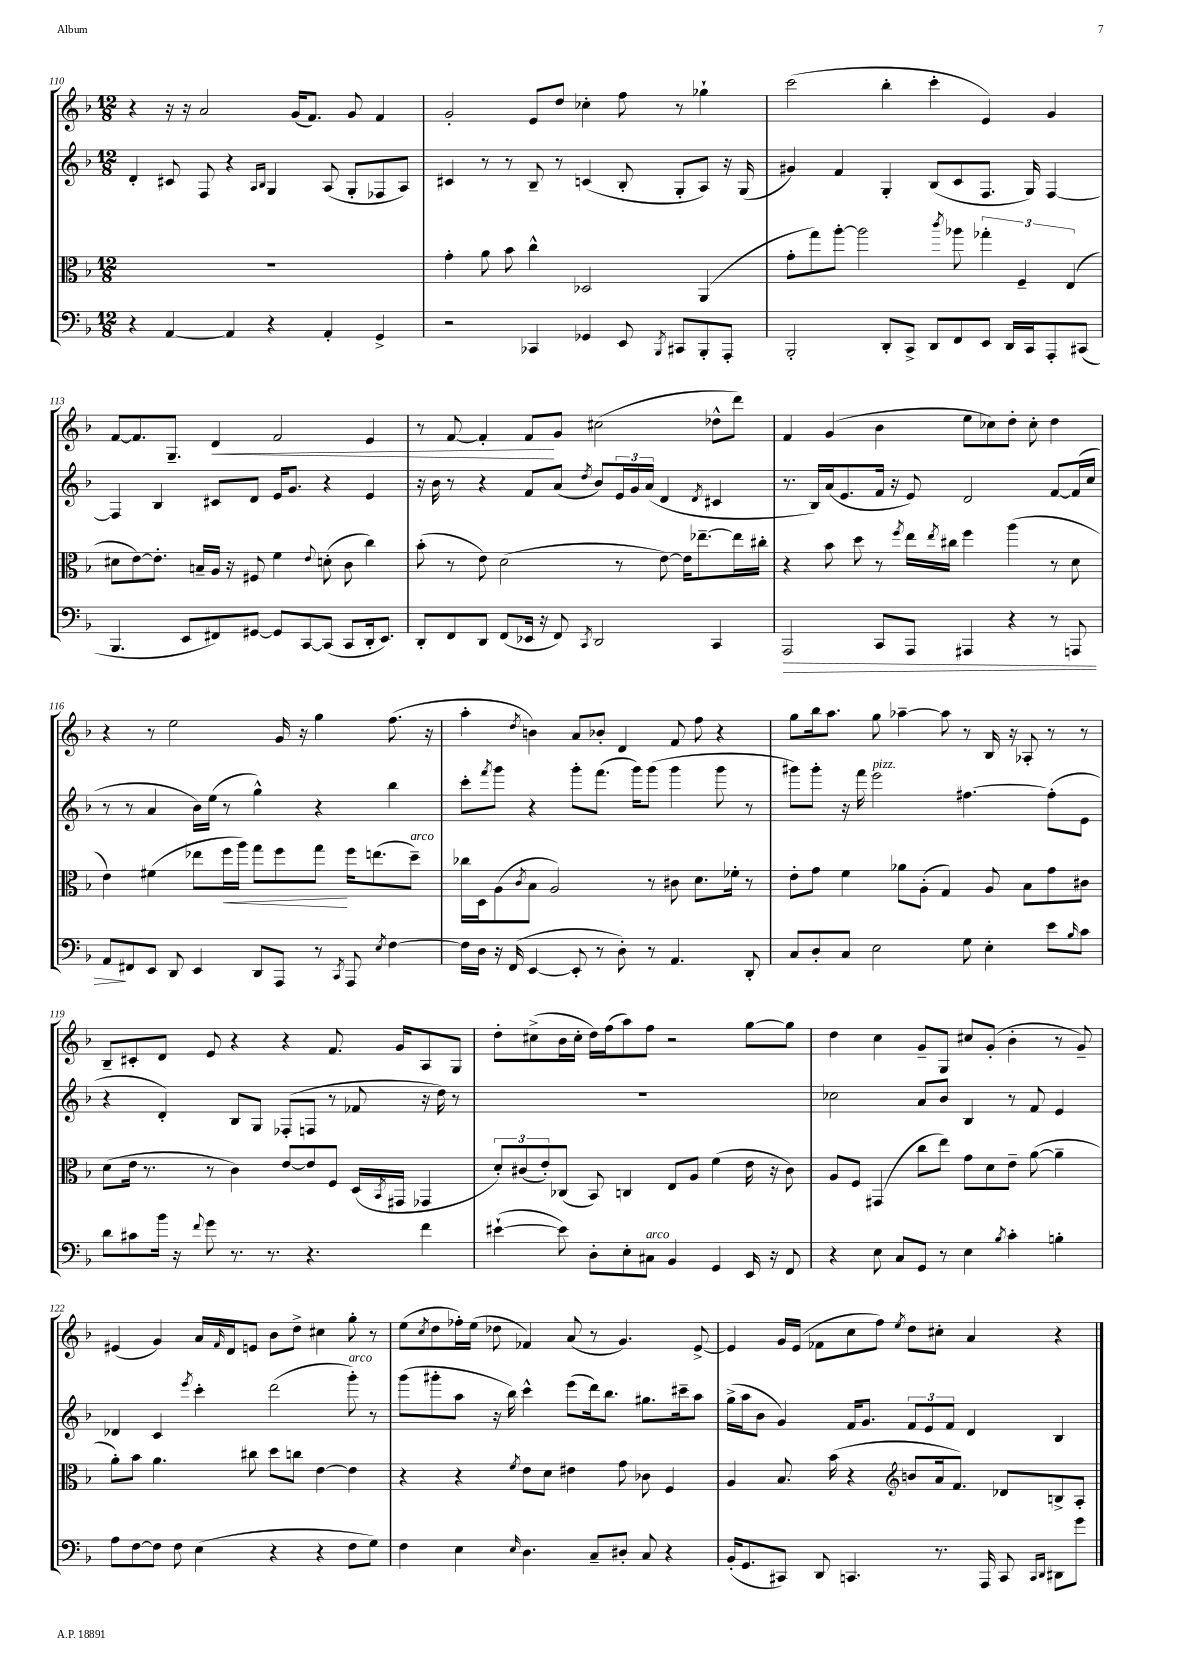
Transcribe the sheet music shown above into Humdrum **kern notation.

**kern	**kern	**kern	**kern
*staff4	*staff3	*staff2	*staff1
*clefF4	*clefC3	*clefG2	*clefG2
*k[b-]	*k[b-]	*k[b-]	*k[b-]
*M12/8	*M12/8	*M12/8	*M12/8
4r	1.r	4d'	4r
[4AA	.	8c#	16r
.	.	.	16r
.	.	8F	2a
4AA]	.	4r	.
.	.	16qqA	.
.	.	16qqB-	.
4r	.	4G	.
.	.	.	(16g
.	.	.	8.f)
4AA'	.	(8A	.
.	.	8G'	8g
4GG^	.	8F-	4f
.	.	8A)	.
=	=	=	=
2r	4g'	4c#	2g'
.	8a	8r	.
.	8b-	8r	.
4CC-	4cc^^	8B-~	8e
.	.	8r	8dd
4GG-	2D-	(4c	4cc-'
8EE	.	8B-'	8ff
8qBBB-	.	.	.
8CC#	.	8G'	8r
8BBB-'	(4AA	8A)	4gg-`
8AAA'	.	16r	.
.	.	(16G	.
=	=	=	=
2BBB-'	8g'	4g#)	(2ccc
.	8gg)	.	.
.	[8aa'	4f	.
.	2aa]	.	.
8DD'	.	4G'	4bb-'
8CC^	.	.	.
8DD	.	(8B-	4ccc'
.	8qccc	.	.
8FF	8aa-	8c	.
8EE	6gg-'	8.F	4e)
16DD	.	.	.
.	6F~	.	.
16CC	.	16G)	.
8AAA'	.	[4F	4g
.	(6E	.	.
(8CC#	.	.	.
=	=	=	=
4.BBB-	8d#	4F]	[8f
.	[8e)	.	8.f]
.	8.e']	4B-	.
.	.	.	8.G~
8EE	.	.	.
.	16B~	.	.
8FF#)	16A	8c#	4d
.	16r	.	.
[8GG#	8F#	8d	.
8GG#]	4f	16e	2f
.	.	8.g	.
[8CC	.	.	.
.	8qqe	.	.
(8CC]	(8d'	4r	.
8CC	8c	.	.
16DD'	4cc)	4e	4e
8.EE)	.	.	.
=	=	=	=
8DD'	(8b-'	16r	8r
.	.	16b-	.
8FF	8r	8r	[8f
8DD	8e)	4r	4f']
(8FF	(2d	.	.
16EE-	.	8f	8f
16r	.	.	.
8FF)	.	(8a	8g
8qCC	.	8qdd	.
2DD	.	8b-)	(2cc#
.	8r	24e	.
.	.	24g	.
.	.	(24a	.
.	[8e)	4d	.
.	16e]	.	.
.	[8.ee-~	.	.
.	.	8qd	.
4CC	.	4c#	8dd-^^
.	16ee-]	.	8ddd)
.	16cc#'	.	.
=	=	=	=
2AAA	4r	8.r	4f
.	.	16B-)	.
.	8b-	(16a	(4g
.	.	8.e	.
.	8dd	.	.
8CC	8r	16f	4b-
.	.	16r	.
.	8qff	.	.
8AAA	16ee	8e)	.
.	8qee	.	.
.	16cc#	.	.
4AAA#	4ff	2d	8ee
.	.	.	8cc-)
4r	(4aa	.	8dd'
.	.	.	8cc-'
8r	8r	[8f	4dd
8AAA	8d	(16f]	.
.	.	16cc	.
=	=	=	=
8AA	4e)	8r	4r
8FF#	.	8r	.
8EE	(4f#	4a	8r
8DD	.	.	2ee
4EE	8ee-	16b-)	.
.	.	(16ee	.
.	16ff	8r	.
.	16aa)	.	.
8DD	8gg	4gg^^)	.
8AAA	8ff	.	16g
.	.	.	16r
8r	8gg	4r	4gg
8qCC	.	.	.
8AAA	16ff	.	.
.	(8.ee	.	.
8qE	.	.	.
[4F	.	4bb-	(8.ff
.	8dd~)	.	.
.	.	.	16r
=	=	=	=
16F]	16cc-	8ccc'	4aa'
16D	16D	.	.
.	.	8qfff	.
16r	(8A	8ggg	.
(16FF	.	.	.
.	8qc	.	8qdd
[4EE	8B-	4r	4b)
.	2A)	.	.
8EE']	.	8ggg'	8a
8r	.	(8.fff	8b-'
8D')	.	.	4d
.	.	16ggg)	.
8r	8r	(8ggg	.
4.AA	8c#	4ggg	8f
.	8.d	.	8ff
.	.	8ggg	4r
.	16f-'	.	.
8DD'	8r	8r	.
=	=	=	=
8C	8e'	8ggg#)	8gg
8D'	8g	8ggg#'	16bb-
.	.	.	8.aa
8C	4f	16r	.
.	.	16fff	.
2E	.	2eee	8gg
.	8a-	.	[4aa-~
.	(8A'	.	.
.	4G)	.	8aa-]
8G	.	[4.ff#	8r
4E'	8A	.	16B-
.	.	.	16r
.	8B-	.	8A-'
8e	8g	(8ff#']	8r
16qqB-	.	.	.
8c	8c#	8e	8r
=	=	=	=
8d	(8d	4r	8B-~
8c#	16e	.	8c#'
.	8.r	.	.
16b-	.	4d')	8d
16r	.	.	.
8qqf	.	.	.
8g	8r	.	8e
8.r	4c)	8B-	4r
.	.	8G	.
8.r	.	.	.
.	[8e	(8F-'	4r
4.r	8e]	8F	.
.	8F	8r	8.f
.	(16D	8f-	.
.	8qBB-	.	.
.	16GG#	.	16g
4f	4GG-	16r	8A
.	.	16dd)	.
.	.	8r	8G
=	=	=	=
([4e#`	12d')	1.r	8dd'
.	(12c#	.	.
.	.	.	(8cc#^
.	12e')	.	.
8e#])	(8C-	.	16b-
.	.	.	16cc#'
8D'	8BB-)	.	16dd)
.	.	.	(16ff
8E'	4C	.	8aa)
8C#	.	.	8ff
4BB-	8E	.	2r
.	8A	.	.
4GG	(4f	.	.
16EE	16e	.	[8gg
16r	16r	.	.
8FF	8c#)	.	8gg]
=	=	=	=
4r	8A	2cc-	4dd
.	8F	.	.
8E	(4GG#	.	4cc
8C	.	.	.
8GG	8cc	8a	8g~
8r	8ee)	8b-	8G
4E	8g	4B-	8cc#
.	8d	.	(8g'
8qB-	.	.	.
4c'	8e~	8r	4b-'
.	([8a	8f	.
4B'	4a~]	4e	8r
.	.	.	8g~)
=	=	=	=
8A	8a')	4d-	(4e#
[8F	8b-	.	.
8F]	4.a	4c	4g)
8F	.	.	.
.	.	8qeee	.
(4E	.	4ccc'	16a
.	.	.	16qqf
.	.	.	16d
.	8cc#	.	8e
4r	8dd	(2ddd	8b-
.	8cc	.	8dd^
4r	[4e	.	4cc#
8F	4e]	8ggg')	8gg'
8G)	.	8r	8r
=	=	=	=
4F	4r	(8ggg	(8ee
.	.	.	8qcc
.	.	8ggg#'	8dd
4E	4r	8aa	16ff-')
.	.	.	(16ee
.	.	16r	8dd-
.	.	16bb-)	.
16qqE	8qf	.	.
4.D	8e	4ccc^^	4f-)
.	8d	.	.
.	4e#	(8eee	(8a
8C~	.	16ddd)	8r
.	.	8.bb-	.
8D#'	8g	.	4.g)
8C	8c-	8.gg#	.
4r	4F	.	.
.	.	16ccc#~	.
.	.	8aa	[8e^
=	=	=	=
(16BB-'	4A	(16gg^	4e]
8.GG	.	16aa	.
.	.	8b-	.
8CC#)	8.B-	4g)	16g
.	.	.	(16e
8DD	.	.	8f-
.	(16b-	.	.
4.CC	4r	16f	8cc
.	.	8.g	.
.	.	.	8ff)
*	*clefG2	*	*
.	.	.	8qee
.	8b	12f	8dd
.	.	12e	.
8.r	16a	.	8cc#'
.	.	12f	.
.	8.f)	.	.
.	.	4d	4a
16AAA	.	.	.
8CC	8d-	.	.
16qqCC	.	.	.
16qqDD	.	.	.
8DD#	8B^	4B-	4r
8g	8A'	.	.
==	==	==	==
*-	*-	*-	*-
